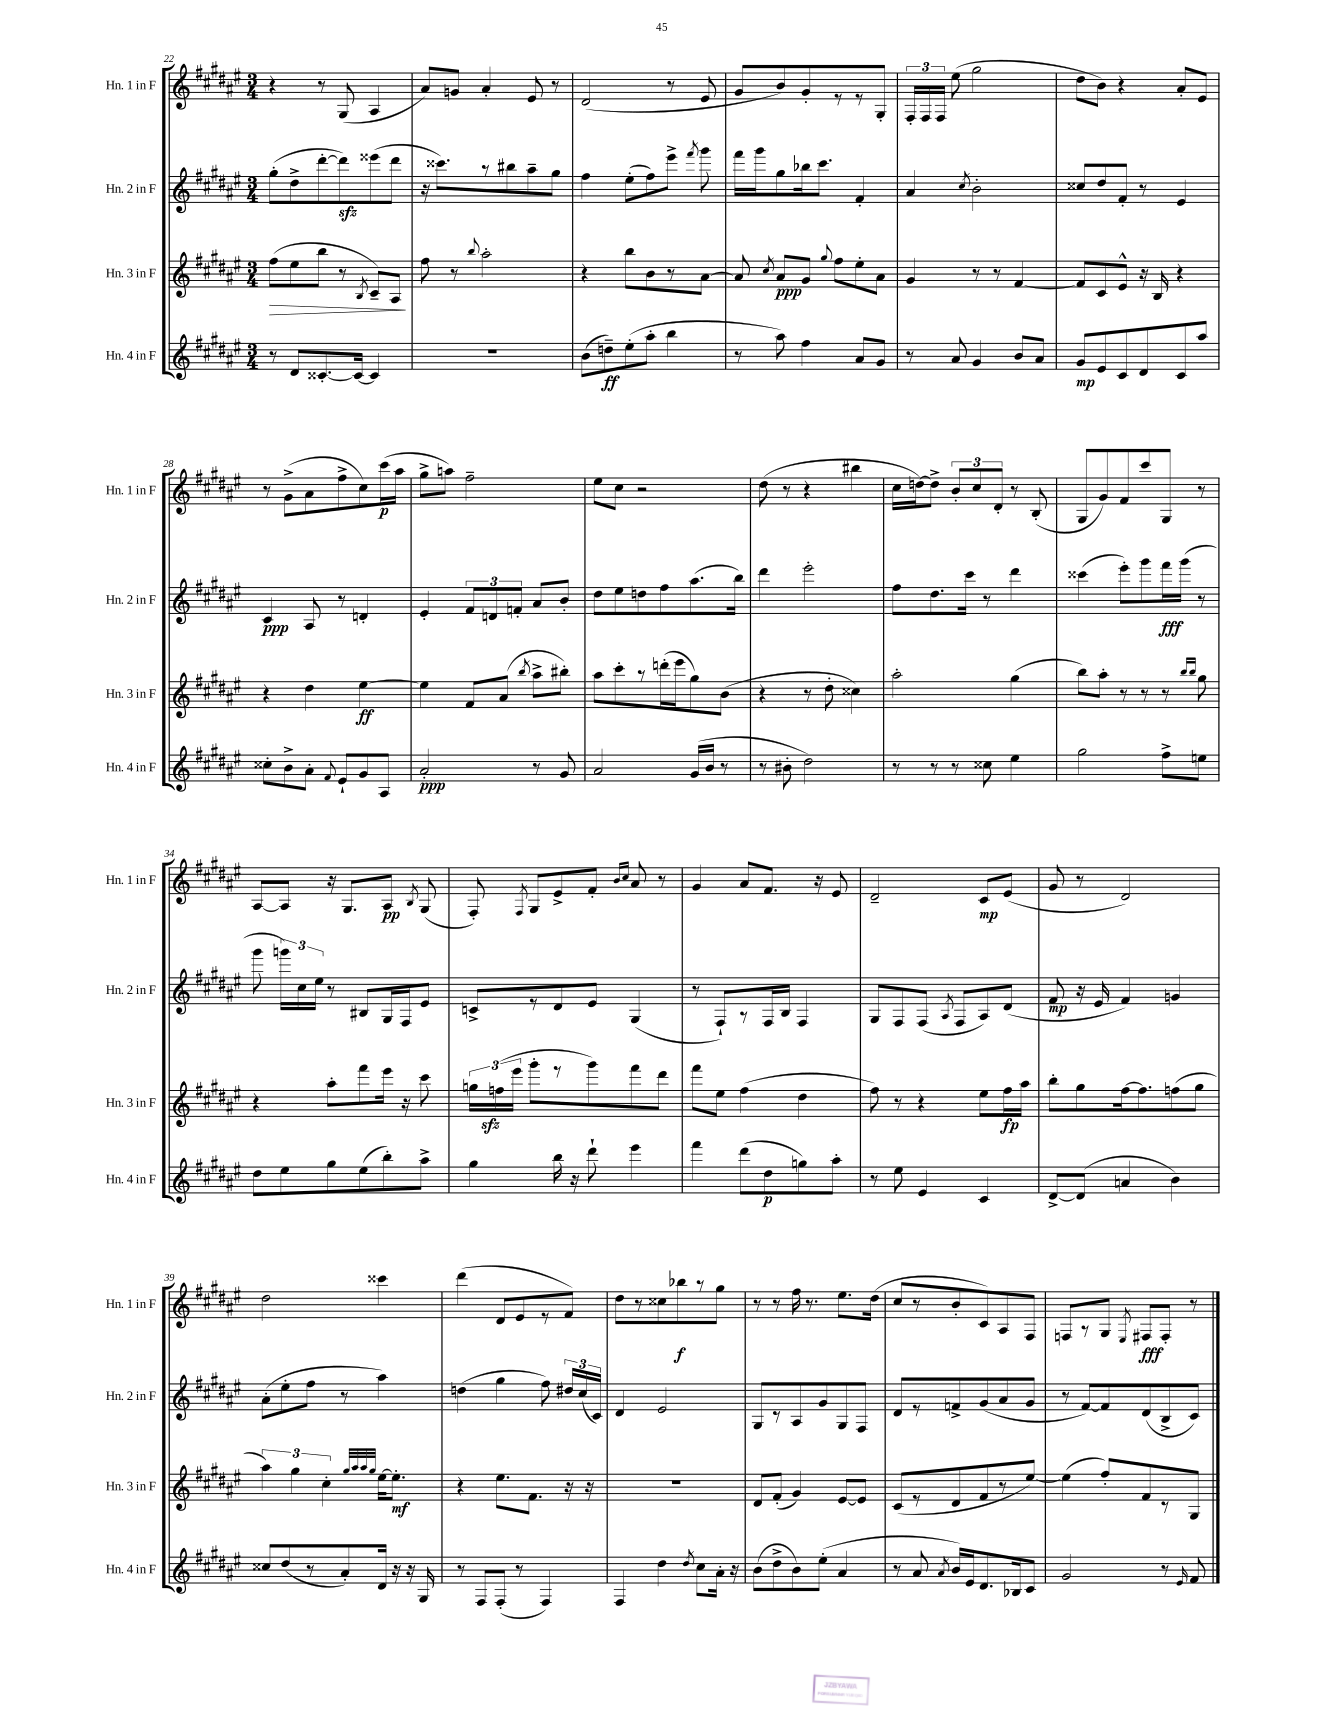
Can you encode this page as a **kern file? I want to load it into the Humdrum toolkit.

**kern	**kern	**kern	**kern
*staff4	*staff3	*staff2	*staff1
*clefG2	*clefG2	*clefG2	*clefG2
*k[f#c#g#d#a#e#]	*k[f#c#g#d#a#e#]	*k[f#c#g#d#a#e#]	*k[f#c#g#d#a#e#]
*M3/4	*M3/4	*M3/4	*M3/4
8r	(8ff#\L	(8gg#'\L	4r
8d#/L	8ee#\	8dd#^\	.
[8.c##'/	8bb\J	[8ddd#'\	8r
.	8r	8ddd#\])	(8G#/
16c##/_Jk	.	.	.
.	8qB/	.	.
4c##/]	8c#~/L)	(8eee##\	4A#/
.	8A#/J	8ddd#\J	.
=	=	=	=
2.r	8ff#\	16r	8a#/L)
.	.	8.ccc##\L)	.
.	8r	.	8g/J
.	8qqbb/	.	.
.	2aa#'\	8r	4a#'/
.	.	8bb#\	.
.	.	8aa#~\	8e#/
.	.	8gg#\J	8r
=	=	=	=
(8b\L	4r	4ff#\	(2d#/
8dd~\)	.	.	.
(8ee#'\	8bb\L	(8ee#'\L	.
8aa#'\J	8b\	8ff#\)	.
4bb\	8r	8eee#^\J	8r
.	.	8qfff#/	.
.	[8a#\J	8ggg#\	8e#/
=	=	=	=
8r	8a#/]	16fff#\LL	8g#/L
.	.	16ggg#\J	.
.	8qcc#/	.	.
8aa#\)	8a#/L	8gg#\	8b/)
4ff#\	8g#/J	16bb-\k	8g#'/
.	.	8.ccc#\J	.
.	8qqgg#/	.	.
.	8ff#\L	.	8r
8a#/L	8ee#'\	4f#'/	8r
8g#/J	8a#\J	.	8G#'/J
=	=	=	=
8r	4g#/	4a#/	24F#'/LL
.	.	.	24F#/
.	.	.	24F#/JJ
8a#/	.	.	(8ee#\
.	.	8qcc#/	.
4g#/	8r	2b'\	2gg#\
.	8r	.	.
8b/L	[4f#/	.	.
8a#/J	.	.	.
=	=	=	=
8g#/L	8f#/]L	8cc##/L	8dd#\L
8e#/	8c#/	8dd#/	8b\J)
8c#/	8e#^^/J	8f#'/J	4r
8d#/	16r	8r	.
.	16B/	.	.
8c#/	4r	4e#/	8a#'/L
8aa#/J	.	.	8e#/J
=	=	=	=
8cc##'\L	4r	4c#/	8r
8b^\	.	.	(8g#^\L
8a#'\J	4dd#\	8A#/	8a#\
8qqf#/	.	.	.
8e#`/L	.	8r	8ff#^\
8g#/	[4ee#\	4d'/	8cc#\)
8A#/J	.	.	(16ccc#\L
.	.	.	16aa#\JJ
=	=	=	=
2a#'/	4ee#\]	4e#'/	8gg#^\L
.	.	.	8aa\J)
.	8f#/L	12f#/L	2ff#~\
.	.	12d/	.
.	(8a#/J	.	.
.	.	12f'/J	.
.	8qbb/	.	.
8r	8aa#^\L	8a#/L	.
8g#/	8bb#'\J)	8b'/J	.
=	=	=	=
2a#/	8aa#\L	8dd#\L	8ee#\L
.	8ccc#'\	8ee#\	8cc#\J
.	8r	8dd\	2r
.	(16ddd'\L	8ff#\	.
.	16eee#\J	.	.
(16g#/LL	8gg#\)	(8.aa#\	.
16b/JJ	.	.	.
8r	(8b\J	.	.
.	.	16bb\Jk)	.
=	=	=	=
8r	4r	4ddd#\	(8dd#\
8b#'\	.	.	8r
2dd#\)	8r	2eee#'\	4r
.	8dd#'\	.	.
.	4cc##\)	.	4bb#\
=	=	=	=
8r	2aa#'\	8ff#\L	16cc#\LL
.	.	.	[16dd\J)
8r	.	8.dd#\	8dd^\]J
8r	.	.	12b'/L
.	.	16ccc#\Jk	.
.	.	.	12cc#/
8cc##\	.	8r	.
.	.	.	12d#'/J
4ee#\	(4gg#\	4ddd#\	8r
.	.	.	(8B'/
=	=	=	=
2gg#\	8bb\L)	(4ccc##\	8G#/L
.	8aa#'\J	.	8g#/)
.	8r	8eee#'\L)	8f#/
.	8r	8ggg#\	8ccc#/
8ff#^\L	8r	16fff#\L	8G#/J
.	.	(16ggg#\JJ	.
.	16qqbb/LL	.	.
.	16qqbb/JJ	.	.
8ee\J	8gg#\	8r	8r
=	=	=	=
8dd#\L	4r	8ggg#\	[8A#/L
8ee#\	.	24ggg\LL)	8A#/]J
.	.	24cc#\	.
.	.	24ee#\JJ	.
8gg#\	8aa#'\L	8r	16r
.	.	.	8.G#/L
(8ee#\	8fff#\	8B#/L	.
8bb'\)	16eee#\Jk	16G#/L	8A#/J
.	16r	16F#/J	.
.	.	.	8qB/
8aa#^\J	8ccc#\	8e#/J	(8G#/
=	=	=	=
4gg#\	24gg\LL	8c^/L	8F#'/)
.	(24ff\	.	.
.	24eee#\JJ	.	.
.	.	.	8qF#/
.	8ggg#'\L	8r	8G#/L
16bb\	8r	8d#/	8e#^/
16r	.	.	.
8ddd#`\	8ggg#\)	8e#/J	8f#'/J
.	.	.	16qqb/LL
.	.	.	16qqcc#/JJ
4eee#\	8fff#\	(4G#/	8a#/
.	8ddd#\J	.	8r
=	=	=	=
4fff#\	8fff#\L	8r	4g#/
.	8ee#\J	8F#`/L)	.
(8ddd#\L	(4ff#\	8r	8a#/L
8dd#\	.	16F#/L	8.f#/J
.	.	16B/JJ	.
8gg\)	4dd#\	4F#/	.
.	.	.	16r
8aa#'\J	.	.	8e#/
=	=	=	=
8r	8ff#\)	8G#/L	2d#~/
8ee#\	8r	8F#/	.
4e#/	4r	(8F#/J	.
.	.	8qA#/	.
.	.	8F#/L	.
4c#/	8ee#\L	8A#/)	8c#/L
.	16ff#\L	(8d#/J	(8e#/J
.	16aa#\JJ	.	.
=	=	=	=
[8d#^/L	8bb'\L	8f#/	8g#/
(8d#/]J	8gg#\	16r	8r
.	.	16e#/	.
4a/	[16ff#\k	4f#/)	2d#/)
.	8.ff#\]	.	.
4b\)	(8ff\	4g/	.
.	8gg#\J	.	.
=	=	=	=
8cc##/L	6aa#\)	(8a#'\L	2dd#\
(8dd#/	.	8ee#'\	.
.	6gg#\	.	.
8r	.	8ff#\J	.
.	6cc#'\	.	.
8a#'/)	.	8r	.
.	32qqgg#/LLL	.	.
.	32qqaa#/	.	.
.	32qqaa#/	.	.
.	32qqgg#/JJJ	.	.
16d#/Jk	[16ee#\LK	4aa#\)	4ccc##\
16r	8.ee#'\]J	.	.
16r	.	.	.
16G#/	.	.	.
=	=	=	=
8r	4r	(4dd\	(4ddd#\
8F#/L	.	.	.
(8F#'/J	8.ee#\L	4gg#\	8d#/L
8r	.	.	8e#/
.	8.f#\J	.	.
4F#/)	.	8ff#\)	8r
.	16r	24dd#/LL	8f#/J)
.	.	(24cc#/	.
.	16r	.	.
.	.	24c#/JJ)	.
=	=	=	=
4F#/	2.r	4d#/	8dd#\L
.	.	.	8r
4dd#\	.	2e#/	8cc##\
.	.	.	8bb-\
8qdd#/	.	.	.
8cc#\L	.	.	8r
16a#'\Jk	.	.	8gg#\J
16r	.	.	.
=	=	=	=
(8b\L	8d#/L	8G#/L	8r
8dd#^\	(8f#'/J	8r	8r
8b\)	4g#/)	8A#/	16ff#\
.	.	.	8.r
(8ee#'\J	.	8g#/	.
4a#/	[8e#/L	8G#/	8.ee#\L
.	8e#/]J	8F#/J	.
.	.	.	(16dd#\Jk
=	=	=	=
8r	(8c#/L	8d#/L	8cc#/L
8a#/	8r	8r	8r
8qa#/	.	.	.
16b/LL)	8d#/	8f^/	8b'/
16e#/J	.	.	.
8.d#/	8f#/	(8g#/	8c#/)
.	8r	8a#/	8A#/
16B-/k	.	.	.
8c#/J	[8ee#/J)	8g#/J	8F#/J
=	=	=	=
2g#/	(4ee#\]	8r	8F/L
.	.	[8f#/L)	8r
.	8ff#'/L)	8f#/]	8G#/J
.	.	.	8qE#/
.	8f#/	(8d#/	8F#/L
8r	8r	8B^/	8F#'/J
16qqe#/	.	.	.
8f#/	8G#/J	8c#/J)	8r
==	==	==	==
*-	*-	*-	*-
